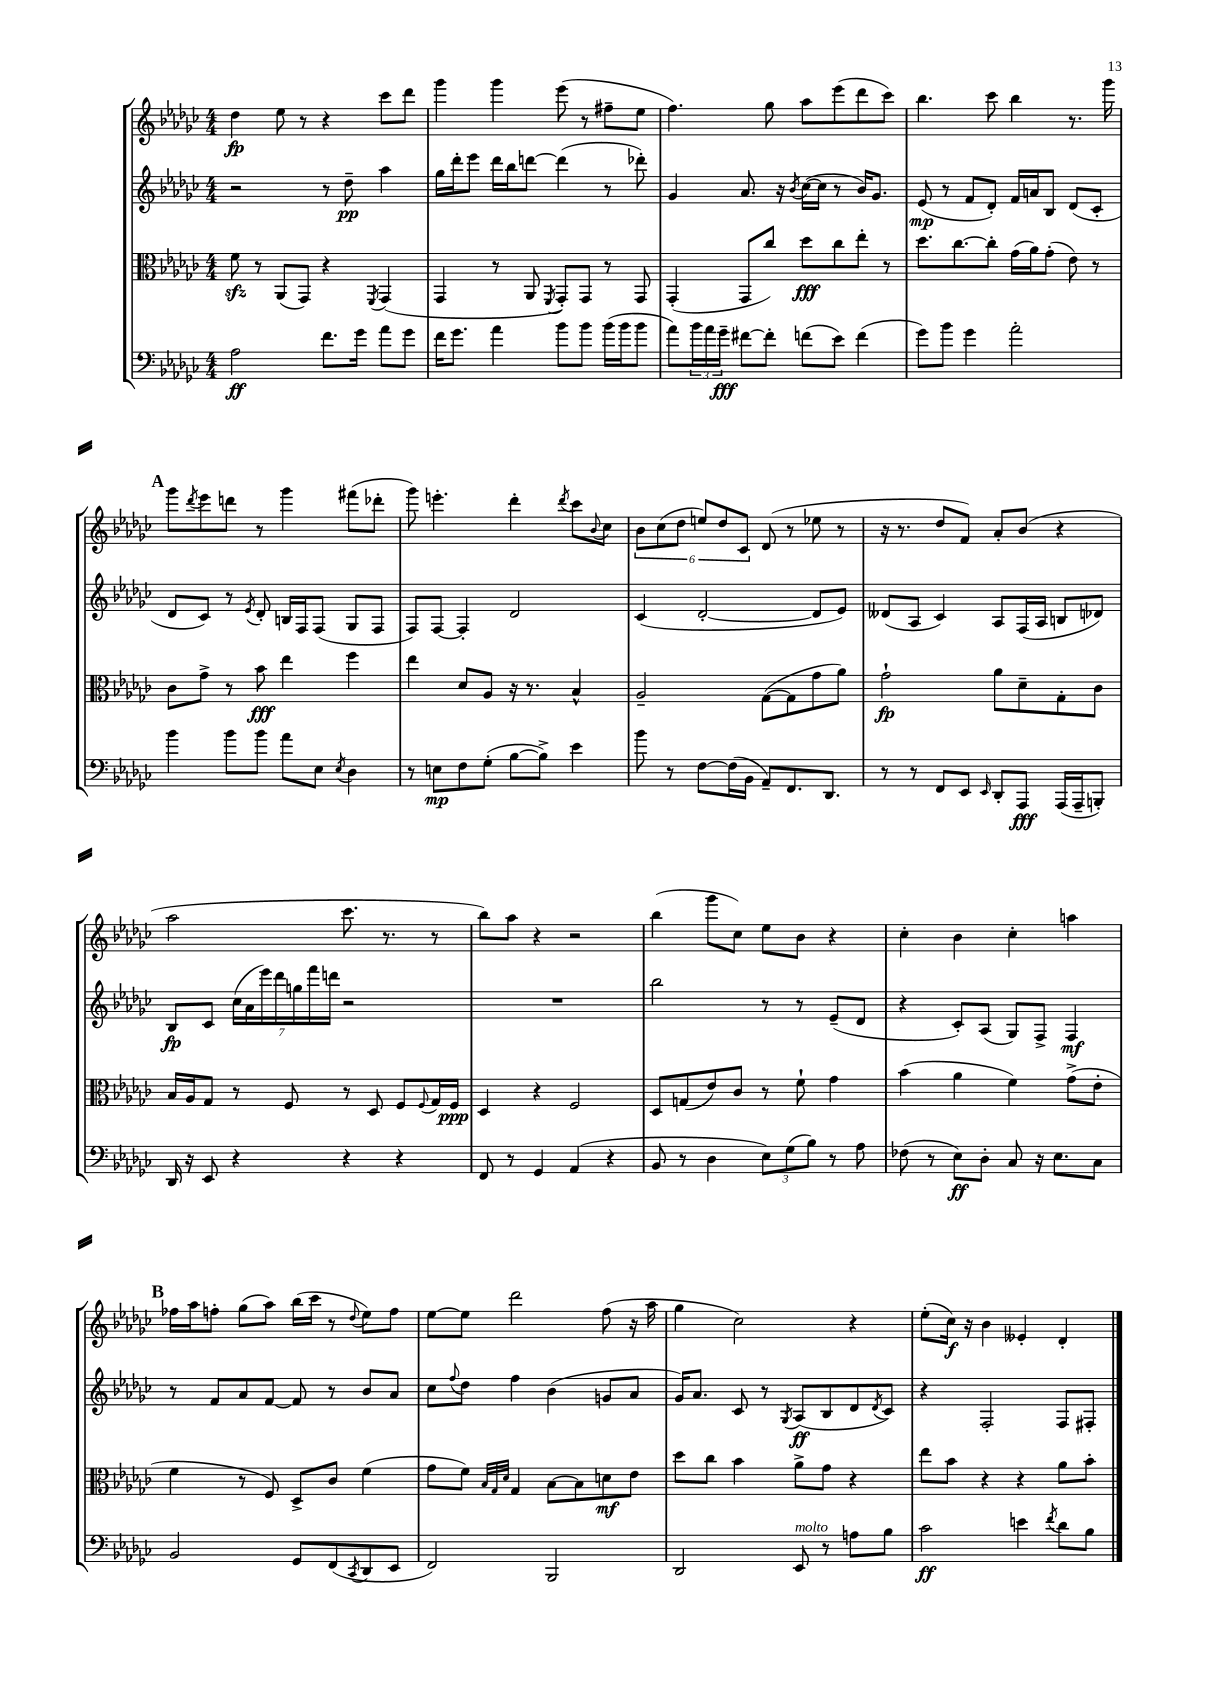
<<
\new StaffGroup <<
\new Staff = "s0" {
    \clef treble \key ges \major \numericTimeSignature \time 4/4
    des''4\fp ees''8 r8 r4 ces'''8 des'''8 |
    ges'''4 ges'''4 ees'''8( r8 fis''8-- ees''8 |
    f''4.) ges''8 aes''8 ees'''8( des'''8 ces'''8) |
    bes''4. ces'''8 bes''4 r8. ges'''16 |
    \mark \markup { \bold "A" } ges'''8 \acciaccatura { des'''8 } ees'''8 d'''8 r8 ges'''4 fis'''8( des'''8-. |
    ges'''8) e'''4.-. des'''4-. \acciaccatura { des'''8 } ces'''8 \appoggiatura { bes'8 } ces''8 |
    \tuplet 6/4 { bes'8 ces''8( des''8 e''8) des''8 ces'8 } des'8( r8 ees''8 r8 |
    r16 r8. des''8 f'8) aes'8-. bes'8( r4 |
    aes''2 ces'''8. r8. r8 |
    bes''8) aes''8 r4 r2 |
    bes''4( ges'''8 ces''8) ees''8 bes'8 r4 |
    ces''4-. bes'4 ces''4-. a''4 |
    \mark \markup { \bold "B" } fes''16 aes''16 f''8-. ges''8( aes''8) bes''16( ces'''16 r8 \appoggiatura { des''8 } ees''8) f''8 |
    ees''8~ ees''8 des'''2 f''8( r16 aes''16 |
    ges''4 ces''2) r4 |
    ees''8-.( ces''16\f) r16 bes'4 eeses'4-. des'4-. \bar "|." |
}
\new Staff = "s1" {
    \clef treble \key ges \major \numericTimeSignature \time 4/4
    r2 r8 des''8--\pp aes''4 |
    ges''16 des'''16-. ees'''8 des'''16 bes''16 d'''8~ d'''4( r8 des'''8-.) |
    ges'4 aes'8. r16 \acciaccatura { bes'8 } ces''16~( ces''16 r8 bes'16) ges'8. |
    ees'8\mp( r8 f'8 des'8-.) f'16 a'16 bes8 des'8( ces'8-. |
    \mark \markup { \bold "A" } des'8 ces'8) r8 \acciaccatura { ees'8 } des'8-. b16 f16 f8( ges8 f8 |
    f8) f8~ f4-. des'2 |
    ces'4( des'2~-. des'8 ees'8) |
    deses'8( aes8 ces'4) aes8 f16( aes16 b8 des'8) |
    bes8\fp ces'8 \tuplet 7/4 { ces''16( aes'16 ees'''16) des'''16 g''16 f'''16 d'''16 } r2 |
    R1 |
    bes''2 r8 r8 ees'8--( des'8 |
    r4 ces'8-.) aes8( ges8) f8-> f4\mf |
    \mark \markup { \bold "B" } r8 f'8 aes'8 f'8~ f'8 r8 bes'8 aes'8 |
    ces''8 \appoggiatura { f''8 } des''8 f''4 bes'4( g'8 aes'8 |
    ges'16) aes'8. ces'8 r8 \acciaccatura { ges8 } aes8\ff( bes8 des'8 \acciaccatura { des'8 } ces'8) |
    r4 f2-. f8 fis8-. \bar "|." |
}
\new Staff = "s2" {
    \clef alto \key ges \major \numericTimeSignature \time 4/4
    f'8\sfz r8 aes,8( ges,8) r4 \acciaccatura { f,8 } ges,4( |
    ges,4 r8 aes,8 \acciaccatura { f,8 } ges,8-.) ges,8 r8 ges,8 |
    ges,4-.( ges,8 ces''8) des''8\fff ces''8 ees''8-. r8 |
    des''8. ces''8.~ ces''8-. ges'16( aes'16) ges'8-.( ees'8) r8 |
    \mark \markup { \bold "A" } ces'8 ges'8-> r8 bes'8\fff ees''4 f''4 |
    ees''4 des'8 aes8 r16 r8. bes4-^ |
    aes2-- ges8~( ges8 ges'8 aes'8) |
    ges'2-!\fp aes'8 des'8-- ges8-. ces'8 |
    bes16 aes16 ges8 r8 f8 r8 des8 f8 \appoggiatura { f8 } ges16 f16\ppp |
    des4 r4 f2 |
    des8 g8( ees'8) ces'8 r8 f'8-! ges'4 |
    bes'4( aes'4 f'4) ges'8->( ees'8-. |
    \mark \markup { \bold "B" } f'4 r8 f8) des8-> ces'8 f'4( |
    ges'8 f'8) \grace { bes32 ges32 des'32 } ges4 bes8~ bes8 d'8\mf ees'8 |
    des''8 ces''8 bes'4 aes'8-> ges'8 r4 |
    ees''8 bes'8 r4 r4 aes'8 bes'8-. \bar "|." |
}
\new Staff = "s3" {
    \clef bass \key ges \major \numericTimeSignature \time 4/4
    aes2\ff f'8. ges'16 aes'8 ges'8 |
    f'16 ges'8. aes'4 bes'8 bes'8 bes'16( bes'16 bes'8 |
    aes'8) \tuplet 3/2 { bes'16 aes'16 ges'16--\fff } fis'8~ fis'8-. f'8( ees'8) f'4( |
    ges'8) bes'8 ges'4 aes'2-. |
    \mark \markup { \bold "A" } bes'4 bes'8 bes'8 aes'8 ees8 \acciaccatura { ees8 } des4 |
    r8 e8\mp f8 ges8-.( bes8~ bes8->) ees'4 |
    bes'8 r8 f8~ f16( bes,16 aes,8--) f,8. des,8. |
    r8 r8 f,8 ees,8 \grace { ees,16 } des,8-. aes,,8\fff aes,,16( aes,,16-- b,,8-.) |
    des,16 r16 ees,8 r4 r4 r4 |
    f,8 r8 ges,4 aes,4( r4 |
    bes,8 r8 des4 \tuplet 3/2 { ees8) ges8( bes8) } r8 aes8 |
    fes8( r8 ees8\ff) des8-. ces8 r16 ees8. ces8 |
    \mark \markup { \bold "B" } bes,2 ges,8 f,8( \acciaccatura { ces,8 } des,8 ees,8 |
    f,2) bes,,2 |
    des,2 ees,8^\markup { \italic "molto" } r8 a8 bes8 |
    ces'2\ff e'4 \acciaccatura { f'8 } des'8 bes8 \bar "|." |
}
>>
>>
\layout { \context { \Score \remove "Bar_number_engraver" } }
